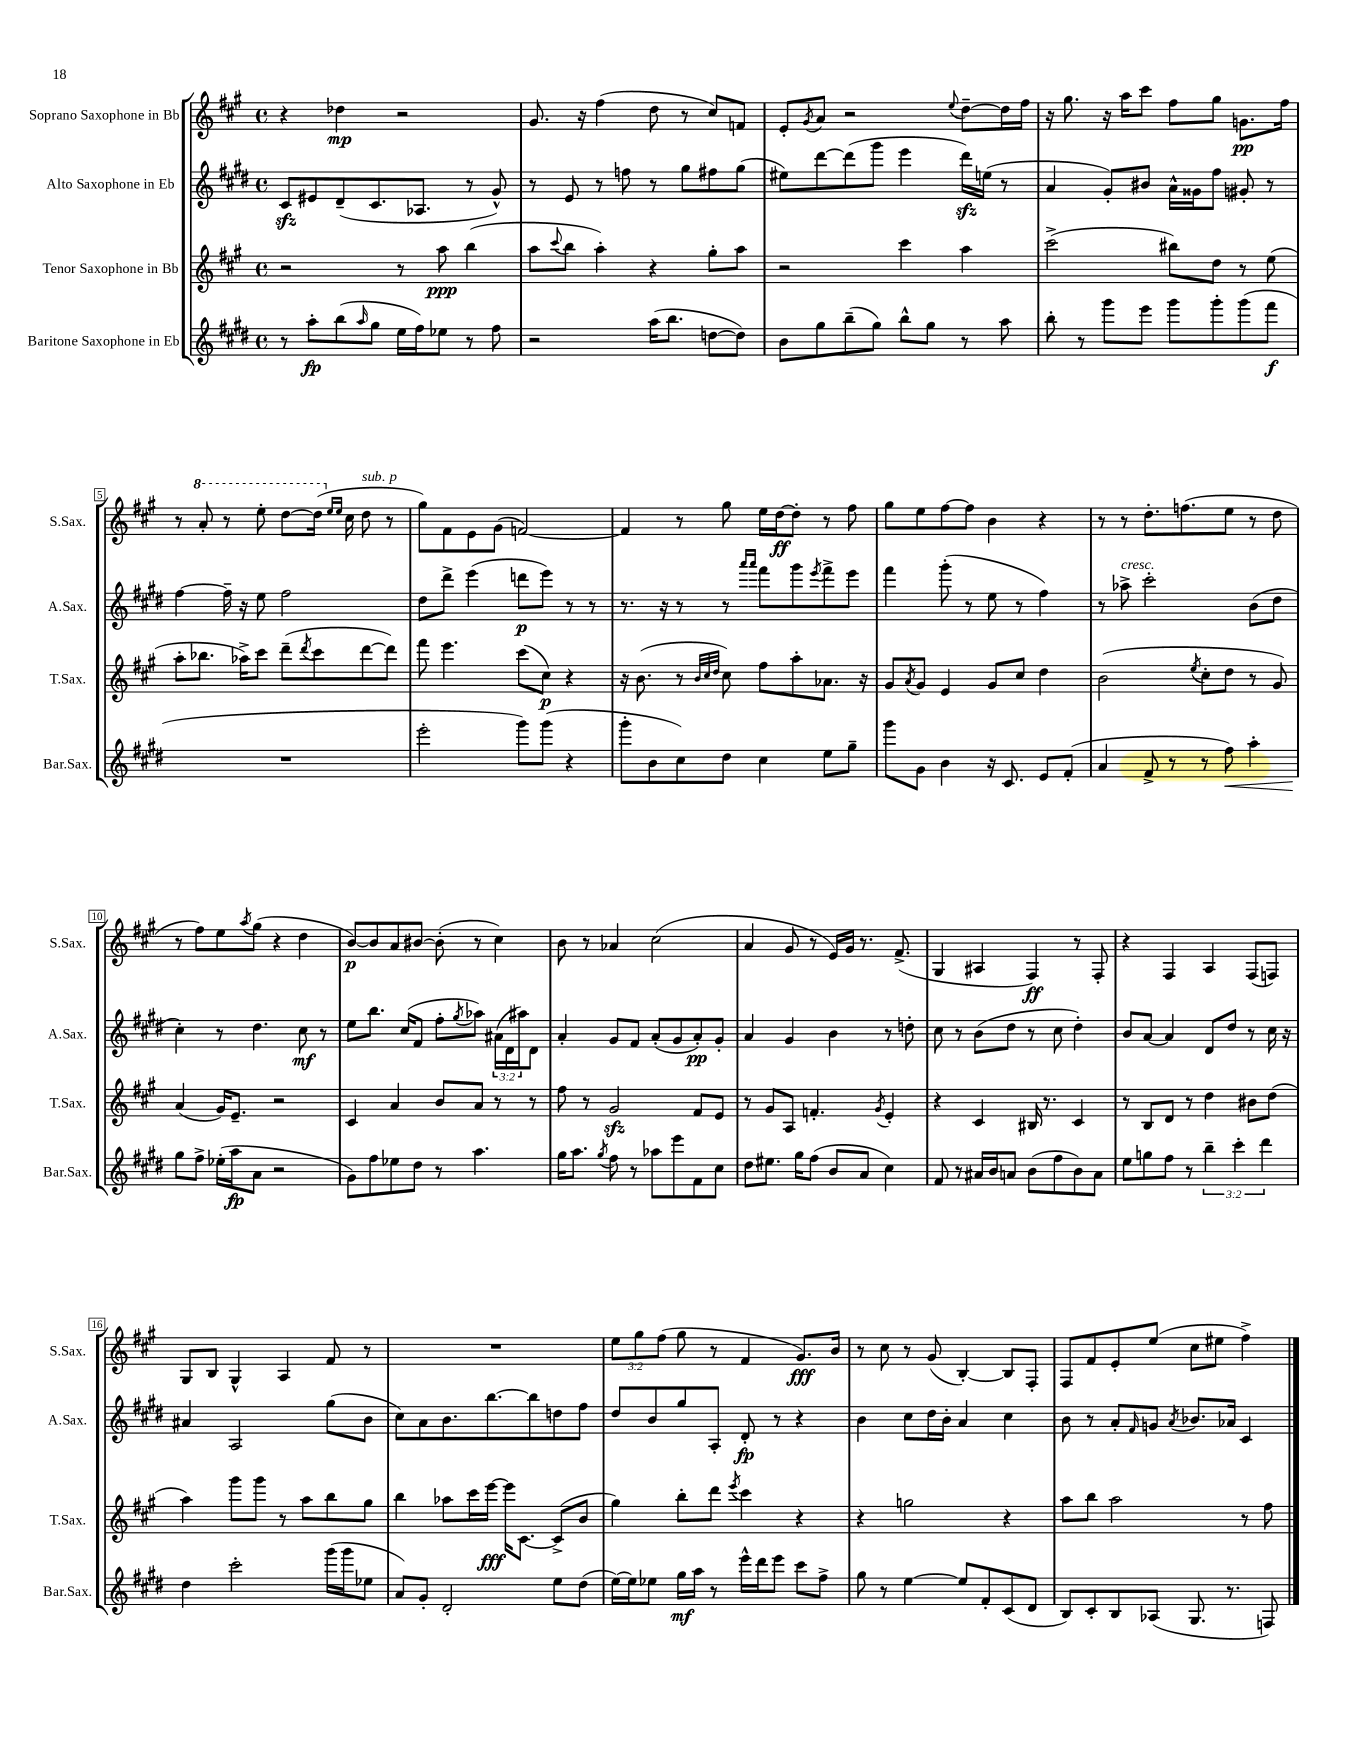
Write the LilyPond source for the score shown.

<<
\new StaffGroup <<
\new Staff = "s0" \with { instrumentName = "Soprano Saxophone in Bb" shortInstrumentName = "S.Sax." } {
    \clef treble \key a \major \defaultTimeSignature \time 4/4 \override Staff.TupletNumber.text = #tuplet-number::calc-fraction-text
    r4 des''4\mp r2 |
    gis'8. r16 fis''4( d''8 r8 cis''8) f'8 |
    e'8-. \acciaccatura { gis'8 } a'8 r2 \appoggiatura { e''8 } d''8~-- d''16 fis''16 |
    r16 gis''8. r16 a''16 cis'''8 fis''8 gis''8 g'8.\pp fis''16 |
    r8 \ottava #1 a''8-. r8 e'''8-. d'''8~ d'''16( \ottava #0 \grace { e''16 e''16 } cis''16 d''8^\markup { \italic "sub. p" } r8 |
    gis''8) fis'8 e'8 gis'8( f'2~) |
    f'4 r8 gis''8 e''16 d''16~\ff d''8-. r8 fis''8 |
    gis''8 e''8 fis''8~ fis''8 b'4 r4 |
    r8 r8 d''8.-. f''8.( e''8 r8 d''8 |
    r8 fis''8) e''8 \acciaccatura { a''8 } gis''8( r4 d''4 |
    b'8~\p) b'8 a'8 bis'8~ bis'8-.( r8 cis''4) |
    b'8 r8 aes'4 cis''2( |
    a'4 gis'8 r8 e'16) gis'16 r8. fis'8.->( |
    gis4 ais4 fis4\ff) r8 fis8-. |
    r4 fis4 a4 fis8( f8) |
    gis8 b8 gis4-^ a4 fis'8 r8 |
    R1 |
    \tuplet 3/2 { e''8 gis''8 fis''8( } gis''8 r8 fis'4 gis'8.\fff) b'16 |
    r8 cis''8 r8 gis'8( b4~-.) b8 fis8-. |
    fis8 fis'8 e'8-. e''8( cis''8 eis''8 fis''4->) \bar "|." |
}
\new Staff = "s1" \with { instrumentName = "Alto Saxophone in Eb" shortInstrumentName = "A.Sax." } {
    \clef treble \key e \major \defaultTimeSignature \time 4/4 \override Staff.TupletNumber.text = #tuplet-number::calc-fraction-text
    cis'8\sfz eis'8 dis'8--( cis'8. aes8. r8 gis'8-^) |
    r8 e'8 r8 f''8 r8 gis''8 fis''8 gis''8( |
    eis''8) dis'''8~ dis'''8( gis'''8 e'''4 dis'''16\sfz) e''16( r8 |
    a'4 gis'8-.) bis'8 a'16-^ gisis'16 fis''8 gis'8-. r8 |
    fis''4~ fis''16-- r16 e''8 fis''2 |
    dis''8 dis'''8-> e'''4( d'''8\p e'''8) r8 r8 |
    r8. r16 r8 r8 \grace { a'''16 a'''16 } fis'''8 gis'''8 \acciaccatura { e'''8 } fis'''8-> e'''8 |
    fis'''4 gis'''8-.( r8 e''8 r8 fis''4) |
    r8 aes''8->^\markup { \italic "cresc." } cis'''2-. b'8( dis''8 |
    cis''4-.) r8 dis''4. cis''8\mf r8 |
    e''8 b''8. cis''16( fis'8 fis''8-. \acciaccatura { gis''8 } aes''8) \tuplet 3/2 { ais'16( dis'16 ais''16) } dis'8 |
    a'4-. gis'8 fis'8 a'8-.( gis'8 a'8-.\pp) gis'8-. |
    a'4 gis'4 b'4 r8 d''8-. |
    cis''8 r8 b'8( dis''8 r8 cis''8 dis''4-.) |
    b'8 a'8~ a'4 dis'8 dis''8 r8 cis''16 r16 |
    ais'4 a2 gis''8( b'8 |
    cis''8) a'8 b'8. b''8.~ b''8 d''8 fis''8 |
    dis''8 b'8 gis''8 a8-. dis'8-.\fp r8 r4 |
    b'4 cis''8 dis''16 b'16-. a'4 cis''4 |
    b'8 r8 a'8-. \grace { fis'16 } g'8 \acciaccatura { a'8 } bes'8. aes'16 cis'4 \bar "|." |
}
\new Staff = "s2" \with { instrumentName = "Tenor Saxophone in Bb" shortInstrumentName = "T.Sax." } {
    \clef treble \key a \major \defaultTimeSignature \time 4/4
    r2 r8 a''8\ppp b''4( |
    a''8 \appoggiatura { cis'''8 } b''8 a''4-.) r4 gis''8-. a''8 |
    r2 cis'''4 a''4 |
    cis'''2->( bis''8) d''8 r8 e''8( |
    a''8-. bes''8. aes''16->) cis'''8 d'''8--( \acciaccatura { d'''8 } cis'''8 d'''8~ d'''8) |
    fis'''8 e'''4. cis'''8( cis''8\p) r4 |
    r16 b'8.( r8 \grace { b'32 cis''32 d''32 } cis''8) fis''8 a''8-. aes'8. r16 |
    gis'8 \acciaccatura { a'8 } gis'8 e'4 gis'8 cis''8 d''4 |
    b'2( \acciaccatura { e''8 } cis''8-. d''8 r8 gis'8) |
    a'4( gis'16) e'8.-- r2 |
    cis'4 a'4 b'8 a'8 r8 r8 |
    fis''8 r8 gis'2\sfz fis'8 e'8 |
    r8 gis'8 a8 f'4.-. \acciaccatura { gis'8 } e'4-. |
    r4 cis'4 bis16 r8. cis'4 |
    r8 b8 d'8 r8 d''4 bis'8 d''8( |
    a''4) gis'''8 gis'''8 r8 a''8 b''8 gis''8 |
    b''4 aes''8 cis'''16 e'''16~\fff e'''16 cis'8.~ cis'8->( b'8 |
    gis''4) b''8-. d'''8 \acciaccatura { e'''8 } cis'''4 r4 |
    r4 g''2 r4 |
    a''8 b''8 a''2 r8 fis''8 \bar "|." |
}
\new Staff = "s3" \with { instrumentName = "Baritone Saxophone in Eb" shortInstrumentName = "Bar.Sax." } {
    \clef treble \key e \major \defaultTimeSignature \time 4/4 \override Staff.TupletNumber.text = #tuplet-number::calc-fraction-text
    r8 a''8-.\fp b''8( \grace { a''16 } gis''8 e''16 fis''16) ees''8 r8 fis''8 |
    r2 a''16( b''8. d''8~ d''8) |
    b'8 gis''8 b''8--( gis''8) b''8-^ gis''8 r8 a''8 |
    b''8-. r8 gis'''8 e'''8 gis'''8 gis'''8-. gis'''8( fis'''8\f |
    R1 |
    e'''2-. gis'''8) gis'''8( r4 |
    gis'''8-. b'8 cis''8) dis''8 cis''4 e''8 gis''8-- |
    gis'''8 gis'8 b'4 r16 cis'8. e'8 fis'8-.( |
    a'4 fis'8-> r8 r8 fis''8\<) a''4-. |
    gis''8\! fis''8-> ees''16-.( a''16\fp a'8 r2 |
    gis'8) fis''8 ees''8 dis''8 r8 a''4. |
    gis''16 a''8. \acciaccatura { gis''8 } fis''8 r8 aes''8 e'''8 fis'8 cis''8 |
    dis''8 eis''8. gis''16 fis''8( b'8 a'8 cis''4) |
    fis'8 r8 ais'16 b'16 a'8 b'8( fis''8 b'8) a'8 |
    e''8 g''8 fis''8 r8 \tuplet 3/2 { b''4-- cis'''4-. dis'''4 } |
    dis''4 cis'''2-. gis'''16( gis'''16 ees''8 |
    a'8) gis'8-. dis'2-. e''8 dis''8( |
    e''16~) e''16 ees''8 gis''16\mf a''16 r8 e'''16-^ dis'''16 e'''8 cis'''8 fis''8-> |
    gis''8 r8 e''4~ e''8 fis'8-. cis'8( dis'8 |
    b8) cis'8-. b8 aes8( gis8. r8. f8) \bar "|." |
}
>>
>>
\layout { \context { \Score \override BarNumber.stencil = #(make-stencil-boxer 0.1 0.3 ly:text-interface::print) } }
